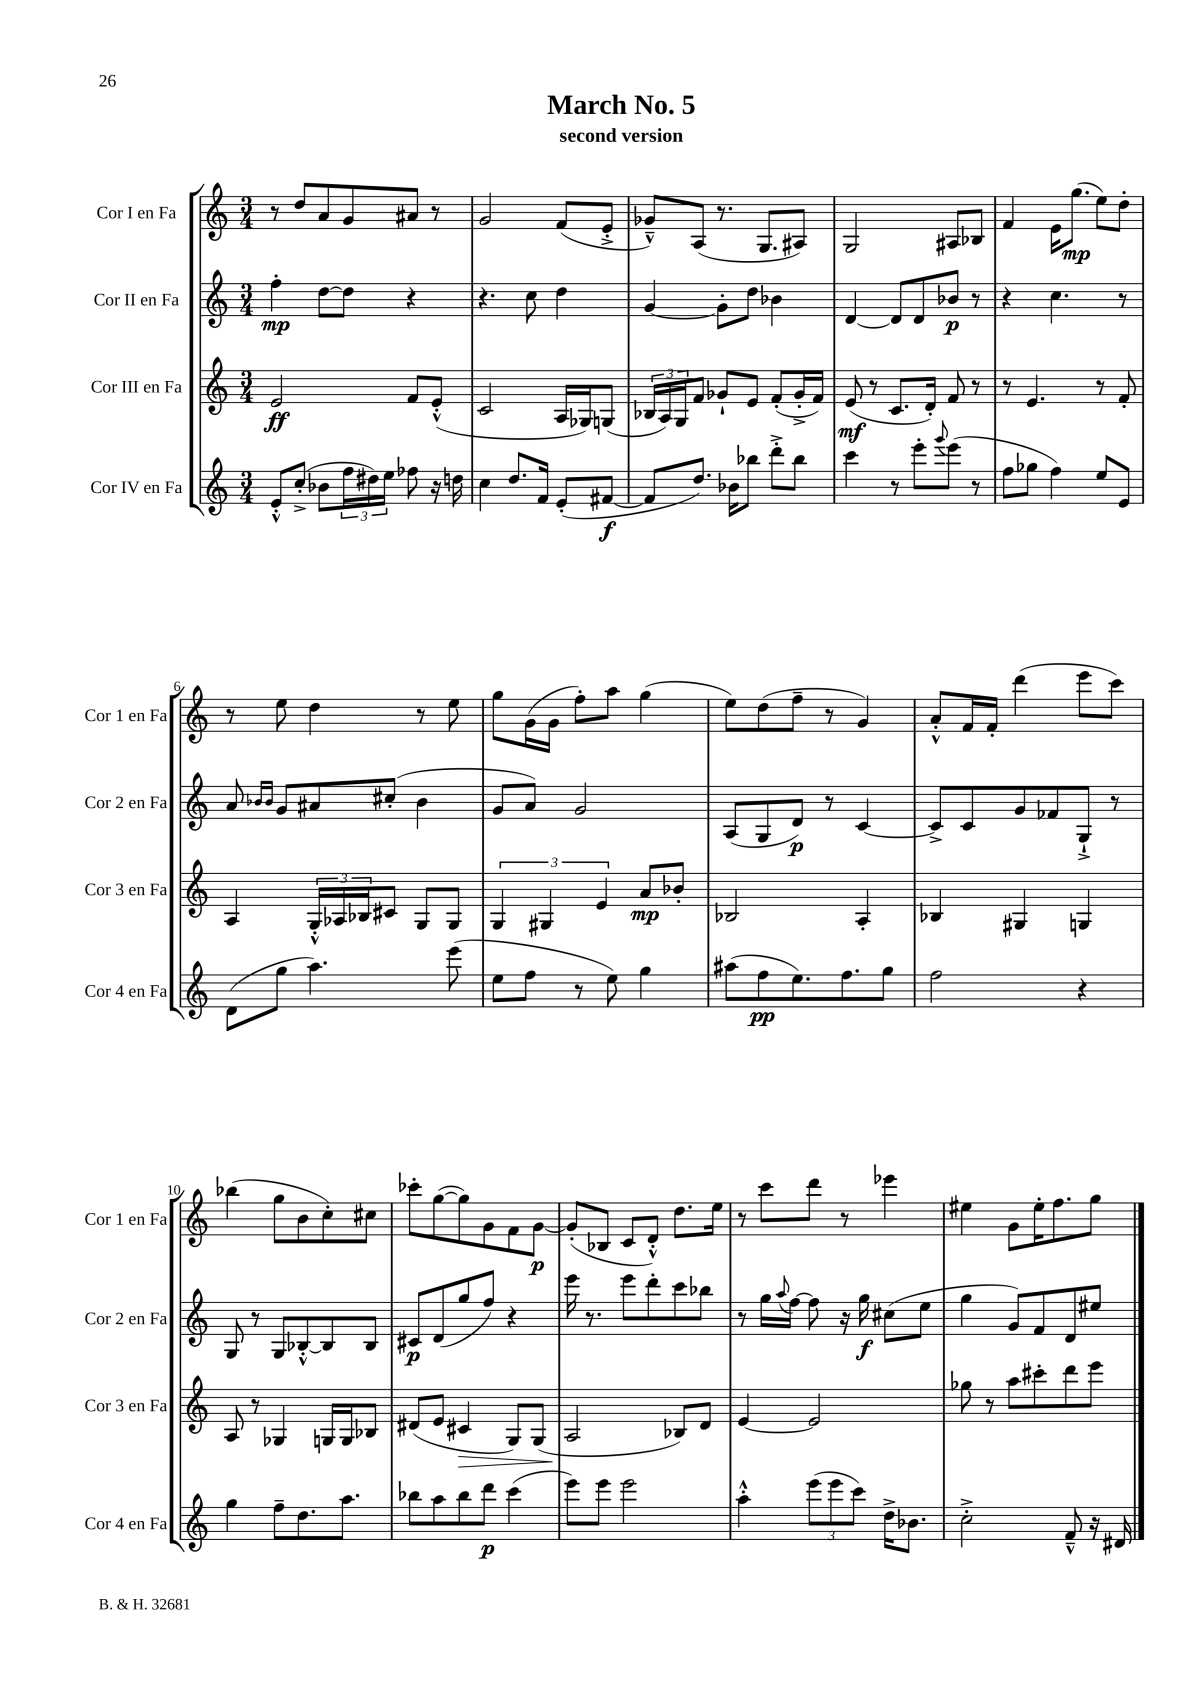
\header { title = "March No. 5" subtitle = "second version" }
<<
\new StaffGroup <<
\new Staff = "s0" \with { instrumentName = "Cor I en Fa" shortInstrumentName = "Cor 1 en Fa" } {
    \clef treble \key c \major \numericTimeSignature \time 3/4
    r8 d''8 a'8 g'8 ais'8 r8 |
    g'2 f'8( e'8-.-> |
    ges'8---^) a8( r8. g8. ais8) |
    g2 ais8 bes8 |
    f'4 e'16 g''8.\mp( e''8) d''8-. |
    r8 e''8 d''4 r8 e''8 |
    g''8 g'16( g'16 f''8-.) a''8 g''4( |
    e''8) d''8( f''8-- r8 g'4) |
    a'8-.-^ f'16 f'16-. d'''4( e'''8 c'''8) |
    bes''4( g''8 b'8 c''8-.) cis''8 |
    ces'''8-. g''8~( g''8) g'8 f'8 g'8~\p |
    g'8-.( bes8 c'8 d'8-.-^) d''8. e''16 |
    r8 c'''8 d'''8 r8 ees'''4 |
    eis''4 g'8 eis''16-. f''8. g''8 \bar "|." |
}
\new Staff = "s1" \with { instrumentName = "Cor II en Fa" shortInstrumentName = "Cor 2 en Fa" } {
    \clef treble \key c \major \numericTimeSignature \time 3/4
    f''4-.\mp d''8~ d''8 r4 |
    r4. c''8 d''4 |
    g'4~ g'8-. d''8 bes'4 |
    d'4~ d'8 d'8 bes'8\p r8 |
    r4 c''4. r8 |
    a'8 \grace { bes'16 bes'16 } g'8 ais'8 cis''8-.( bes'4 |
    g'8 a'8) g'2 |
    a8( g8 d'8\p) r8 c'4~ |
    c'8-> c'8 g'8 fes'8 g8-!-> r8 |
    g8 r8 g8 bes8~-.-^ bes8 bes8 |
    cis'8\p d'8( g''8 f''8) r4 |
    e'''16 r8. e'''8 d'''8-. c'''8 bes''8 |
    r8 g''16 \appoggiatura { a''8 } f''16~ f''8 r16 g''16\f cis''8( e''8 |
    g''4 g'8) f'8 d'8 eis''8 \bar "|." |
}
\new Staff = "s2" \with { instrumentName = "Cor III en Fa" shortInstrumentName = "Cor 3 en Fa" } {
    \clef treble \key c \major \numericTimeSignature \time 3/4
    e'2\ff f'8 e'8-.-^( |
    c'2 a16 ges16) g8( |
    \tuplet 3/2 { bes16 a16) g16 } f'8 ges'8-! e'8 f'8-.( ges'16-.-> f'16) |
    e'8\mf( r8 c'8. d'16-.) f'8 r8 |
    r8 e'4. r8 f'8-. |
    a4 \tuplet 3/2 { g16-.-^ aes16 bes16 } cis'8 g8 g8 |
    \tuplet 3/2 { g4 gis4 e'4 } a'8\mp bes'8-. |
    bes2 a4-. |
    bes4 gis4 g4 |
    a8 r8 ges4 g16 g16 bes8 |
    dis'8( e'8 cis'4\> g8) g8( |
    a2\! bes8) d'8 |
    e'4~ e'2 |
    ges''8 r8 a''8 cis'''8-. d'''8 e'''8 \bar "|." |
}
\new Staff = "s3" \with { instrumentName = "Cor IV en Fa" shortInstrumentName = "Cor 4 en Fa" } {
    \clef treble \key c \major \numericTimeSignature \time 3/4
    e'8-.-^ c''8-.->( bes'8 \tuplet 3/2 { f''16 dis''16) e''16 } fes''8 r16 d''16 |
    c''4 d''8. f'16 e'8-.( fis'8~\f |
    fis'8 d''8.) bes'16 bes''8 d'''8-.-> bes''8 |
    c'''4 r8 e'''8-. \appoggiatura { g'''8 } e'''8( r8 |
    f''8 ges''8 f''4) e''8 e'8 |
    d'8( g''8 a''4.) e'''8( |
    e''8 f''8 r8 e''8) g''4 |
    ais''8( f''8\pp e''8.) f''8. g''8 |
    f''2 r4 |
    g''4 f''8-- d''8. a''8. |
    bes''8 a''8 bes''8 d'''8\p c'''4( |
    e'''8) e'''8 e'''2 |
    a''4-.-^ \tuplet 3/2 { e'''8( e'''8 c'''8) } d''16-> bes'8. |
    c''2-.-> f'8---^ r16 dis'16 \bar "|." |
}
>>
>>
